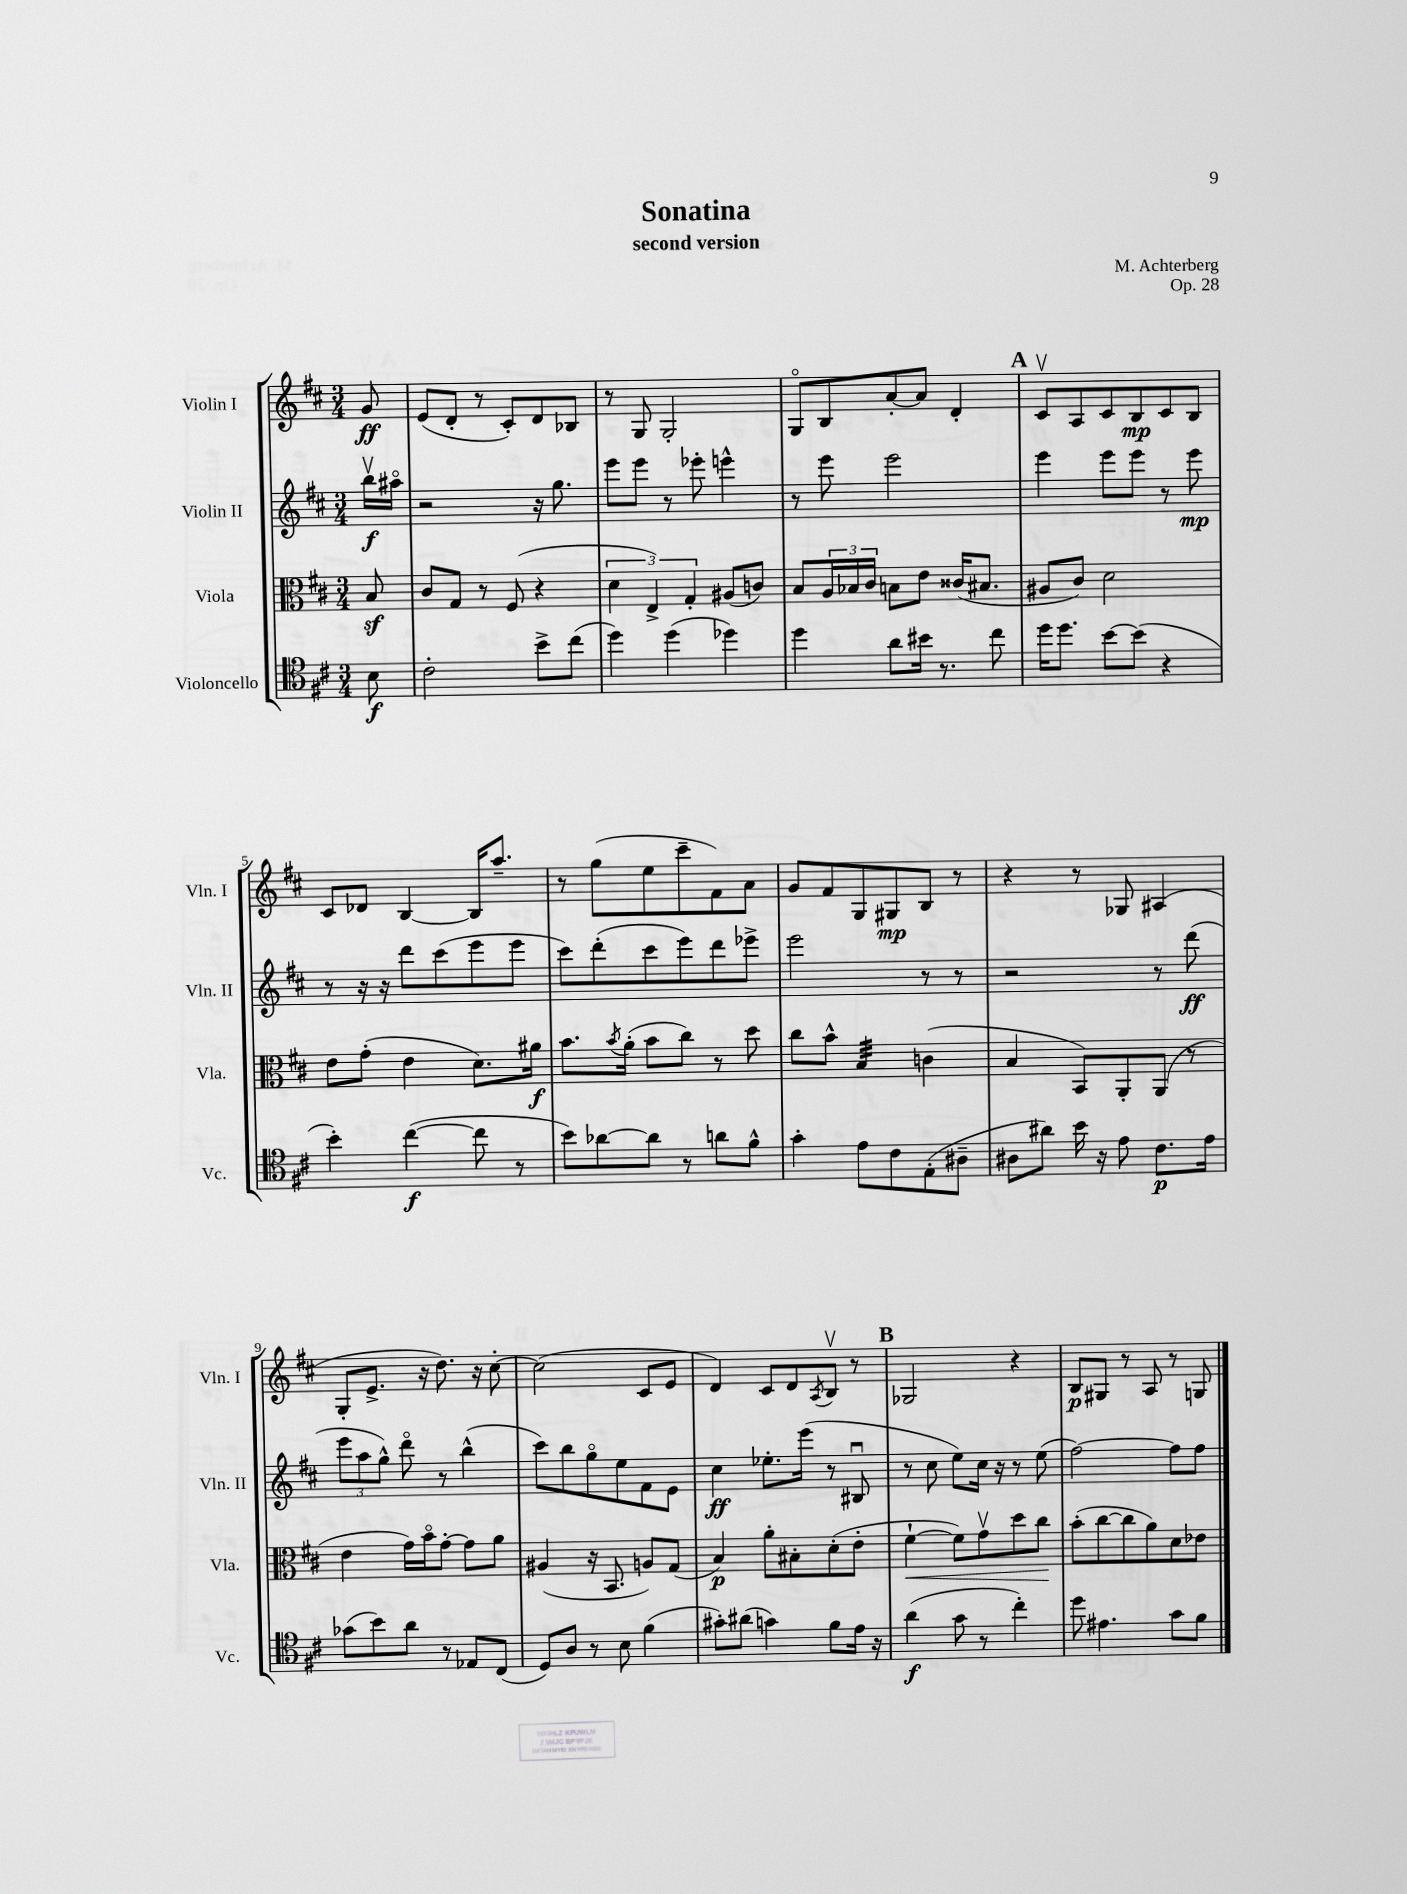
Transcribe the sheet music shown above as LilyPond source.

\header { title = "Sonatina" composer = "M. Achterberg" subtitle = "second version" opus = "Op. 28" }
<<
\new StaffGroup <<
\new Staff = "s0" \with { instrumentName = "Violin I" shortInstrumentName = "Vln. I" } {
    \clef treble \key d \major \numericTimeSignature \time 3/4 \partial 8
    g'8\ff |
    e'8( d'8-. r8 cis'8-.) d'8 bes8 |
    r8 g8 g2-. |
    g8\flageolet b8 a'8~-. a'8 d'4-. |
    \mark \markup { \bold "A" } cis'8\upbow a8 cis'8 b8\mp cis'8 b8 |
    cis'8 des'8 b4~ b16 a''8.-- |
    r8 g''8( e''8 cis'''8-- fis'8) a'8 |
    g'8 fis'8 g8 gis8\mp b8 r8 |
    r4 r8 ges8 ais4( |
    g8-. e'8.-> r16 d''8.) r16 cis''8~-. |
    cis''2( cis'8 e'8 |
    d'4) cis'8 d'8 \acciaccatura { a8 } b8\upbow r8 |
    \mark \markup { \bold "B" } ges2 r4 |
    b8\p gis8 r8 a8 r8 g8 \bar "|." |
}
\new Staff = "s1" \with { instrumentName = "Violin II" shortInstrumentName = "Vln. II" } {
    \clef treble \key d \major \numericTimeSignature \time 3/4 \partial 8
    b''16\upbow\f ais''16\flageolet |
    r2 r16 g''8. |
    e'''8 e'''8 r8 ees'''8-. e'''4-^ |
    r8 e'''8 e'''2 |
    \mark \markup { \bold "A" } e'''4 e'''8 e'''8 r8 e'''8\mp |
    r8 r16 r16 d'''8 cis'''8( e'''8 e'''8 |
    cis'''8) d'''8-.( cis'''8 e'''8) d'''8 ees'''8-> |
    e'''2 r8 r8 |
    r2 r8 d'''8\ff( |
    \tuplet 3/2 { e'''8 a''8 g''8-^) } d'''8\flageolet r8 b''4-^( |
    cis'''8) b''8 g''8\flageolet e''8 fis'8 e'8 |
    cis''4\ff ees''8.-. e'''16( r8 bis8\downbow |
    \mark \markup { \bold "B" } r8 cis''8 e''8) cis''16 r16 r8 e''8( |
    fis''2~) fis''8 fis''8 \bar "|." |
}
\new Staff = "s2" \with { instrumentName = "Viola" shortInstrumentName = "Vla." } {
    \clef alto \key d \major \numericTimeSignature \time 3/4 \partial 8
    b8\sf |
    cis'8 g8 r8 fis8( r4 |
    \tuplet 3/2 { d'4 e4->) g4-. } ais8( c'8) |
    b8 \tuplet 3/2 { a16 bes16 cis'16 } b8 e'8 cisis'16( bis8. |
    \mark \markup { \bold "A" } ais8 cis'8) d'2 |
    e'8 g'8-.( e'4 d'8.) ais'16\f |
    b'8. \acciaccatura { b'8 } a'16-.( b'8 cis''8) r8 d''8 |
    cis''8 b'8-^ b4:32 c'4( |
    b4 b,8) a,8-. a,8( r8 |
    e'4 g'16) b'16\flageolet g'8~-. g'8 a'8 |
    ais4( r16 b,8. a8) g8( |
    b4\p) a'8-. bis8-. d'8-.( e'8-. |
    \mark \markup { \bold "B" } fis'4~-!\< fis'8) g'8\upbow d''8 cis''8\! |
    b'8-.( cis''8~ cis''8 a'8) d'8 ees'8 \bar "|." |
}
\new Staff = "s3" \with { instrumentName = "Violoncello" shortInstrumentName = "Vc." } {
    \clef tenor \key d \major \numericTimeSignature \time 3/4 \partial 8
    b8\f |
    cis'2-. b'8-> cis''8( |
    d''4) d''4( des''4) |
    d''4 a'8 bis'16 r8. cis''8 |
    \mark \markup { \bold "A" } d''16 d''8. b'8~ b'8( r4 |
    b'4-.) cis''4~\f( cis''8 r8 |
    b'8) aes'8~ aes'8 r8 a'8 fis'8-^ |
    g'4-. e'8 cis'8 e8-.( ais8-- |
    ais8 ais'8) b'16 r16 e'8 cis'8.\p e'16 |
    ges'8( b'8) a'8 r8 ees8 cis8( |
    d8) a8 r8 b8 fis'4( |
    gis'8-.) ais'8( g'4) fis'8 e'16 r16 |
    \mark \markup { \bold "B" } a'4\f( g'8 r8 cis''4-.) |
    d''8 eis'4. g'8 fis'8 \bar "|." |
}
>>
>>
